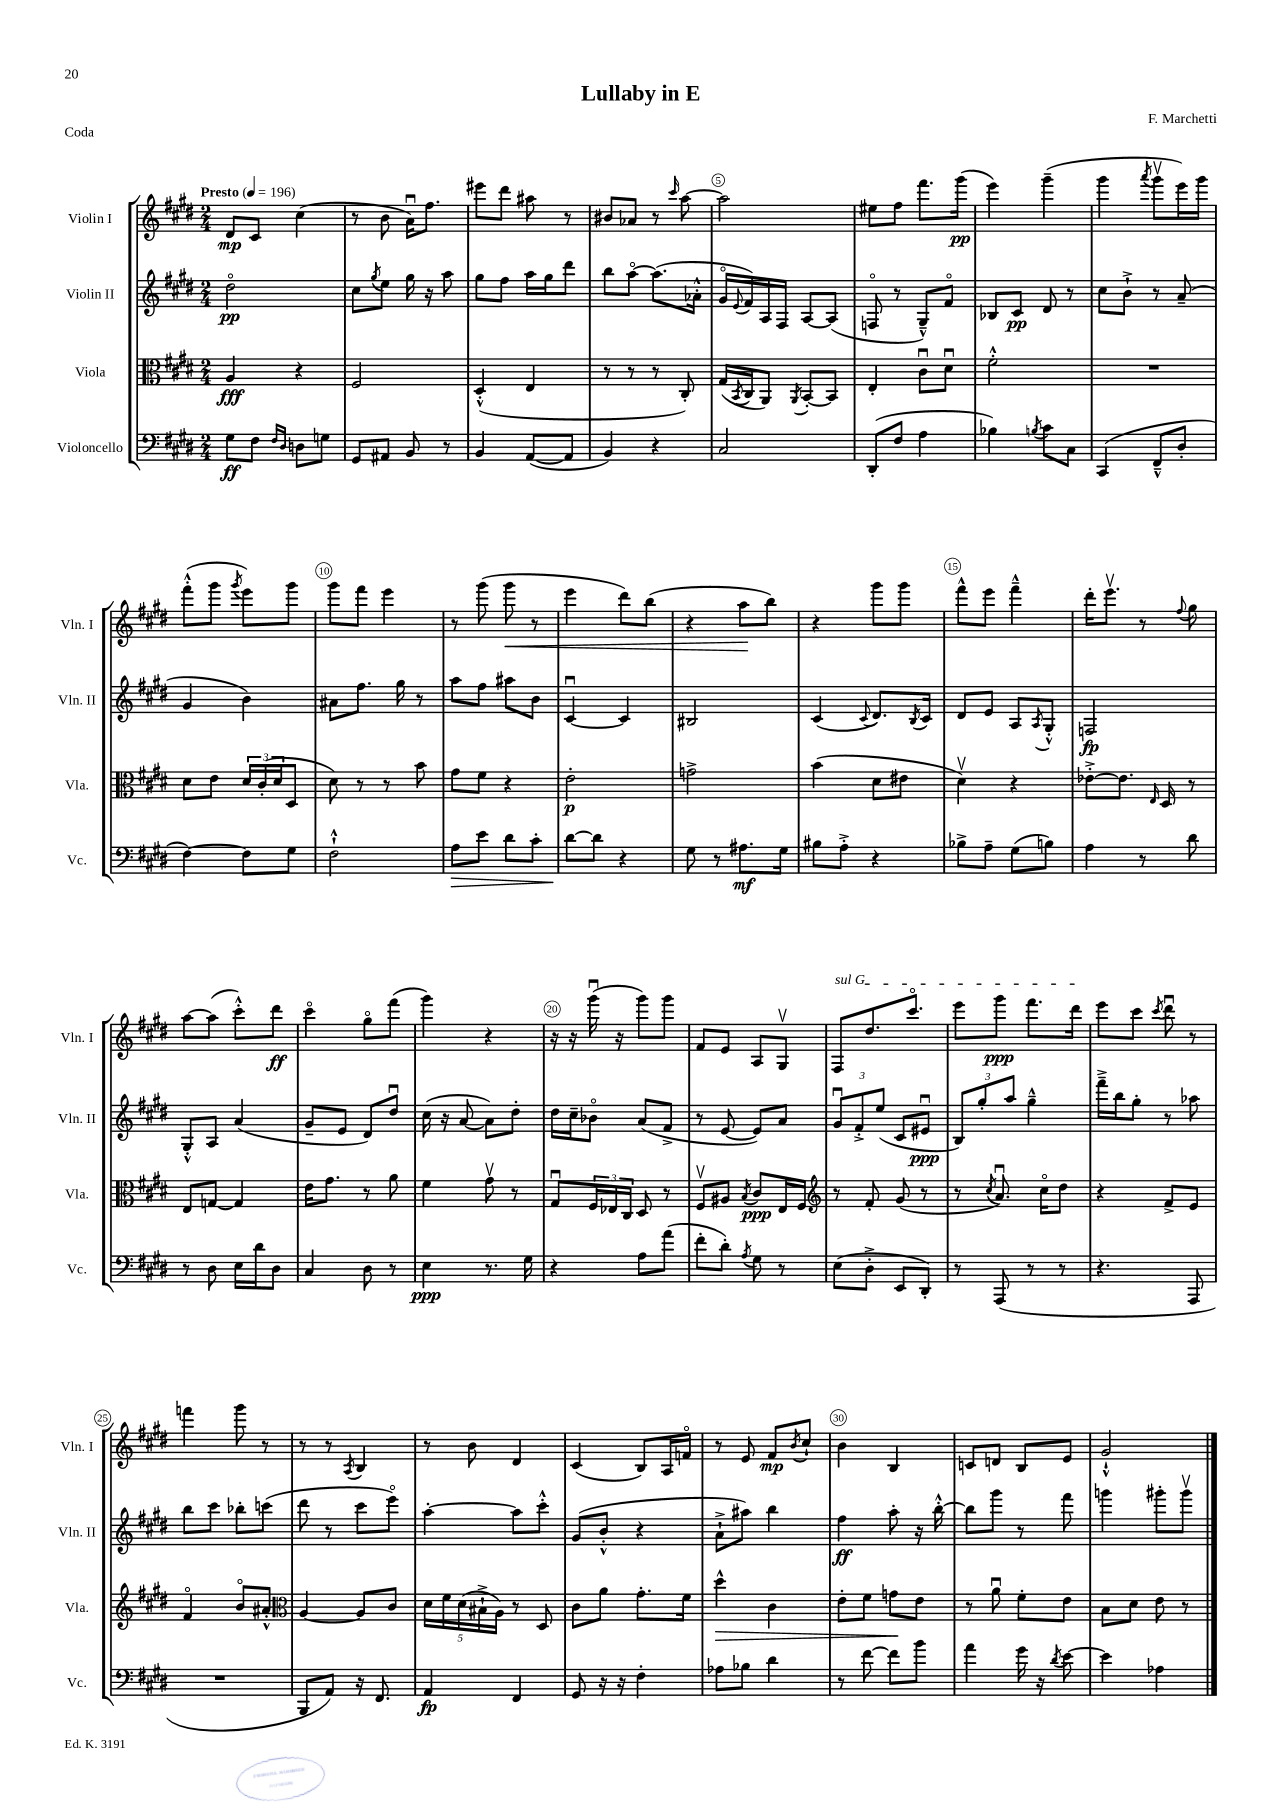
\header { title = "Lullaby in E" composer = "F. Marchetti" piece = "Coda" }
<<
\new StaffGroup <<
\new Staff = "s0" \with { instrumentName = "Violin I" shortInstrumentName = "Vln. I" } {
    \clef treble \key e \major \numericTimeSignature \time 2/4 \tempo "Presto" 4 = 196
    dis'8\mp cis'8 cis''4( |
    r8 b'8 a'16\downbow) fis''8. |
    eis'''8 dis'''8 ais''8 r8 |
    bis'8 aes'8 r8 \grace { cis'''16 } a''8~ |
    a''2 |
    eis''8 fis''8 fis'''8. gis'''16\pp( |
    e'''4) gis'''4--( |
    gis'''4 \acciaccatura { a'''8 } gis'''8\upbow e'''16) gis'''16 |
    fis'''8-.-^( gis'''8 \acciaccatura { gis'''8 } e'''8) gis'''8 |
    gis'''8 fis'''8 e'''4 |
    r8 gis'''8( gis'''8\< r8 |
    e'''4 dis'''8) b''8( |
    r4 a''8\! b''8) |
    r4 gis'''8 gis'''8 |
    fis'''8-^ e'''8 fis'''4---^ |
    dis'''16-. e'''8.\upbow r8 \appoggiatura { fis''8 } gis''8 |
    a''8~ a''8( cis'''8-.-^) dis'''8\ff |
    cis'''4\flageolet gis''8\flageolet fis'''8( |
    gis'''4) r4 |
    r16 r16 gis'''16\downbow( r16 gis'''8) gis'''8 |
    fis'8 e'8 a8 gis8\upbow |
    \once \override TextSpanner.bound-details.left.text = \markup { \italic "sul G" } fis8\startTextSpan dis''8. cis'''8.\flageolet |
    e'''8 gis'''8\ppp fis'''8. dis'''16\stopTextSpan |
    e'''8 cis'''8 \acciaccatura { cis'''8 } dis'''8\downbow r8 |
    f'''4 gis'''8 r8 |
    r8 r8 \acciaccatura { a8 } b4 |
    r8 b'8 dis'4 |
    cis'4( b8) a16 f'16\flageolet |
    r8 e'8 fis'8\mp \acciaccatura { b'8 } cis''8-! |
    b'4 b4 |
    c'8 d'8 b8 e'8 |
    gis'2-!-^ \bar "|." |
}
\new Staff = "s1" \with { instrumentName = "Violin II" shortInstrumentName = "Vln. II" } {
    \clef treble \key e \major \numericTimeSignature \time 2/4
    dis''2\flageolet\pp |
    cis''8 \acciaccatura { gis''8 } e''8 gis''16 r16 a''8 |
    gis''8 fis''8 a''16 gis''16 dis'''8 |
    b''8 a''8~\flageolet a''8.( aes'16-.-^ |
    gis'16\flageolet \appoggiatura { e'8 } fis'16) a16 fis16 a8~ a8( |
    f8\flageolet r8 gis8---^) fis'8\flageolet |
    bes8 cis'8\pp dis'8 r8 |
    cis''8 b'8-!-> r8 a'8--( |
    gis'4 b'4) |
    ais'8 fis''8. gis''16 r8 |
    a''8 fis''8 ais''8 b'8 |
    cis'4~\downbow cis'4 |
    bis2 |
    cis'4( \appoggiatura { cis'8 } dis'8.) \acciaccatura { b8 } cis'16 |
    dis'8 e'8 a8 \acciaccatura { a8 } gis8-.-^ |
    f2\fp |
    gis8-.-^ a8 a'4( |
    gis'8-- e'8 dis'8) dis''8\downbow |
    cis''16( r16 a'8~ a'8) dis''8-. |
    dis''16 cis''16-- bes'8\flageolet a'8( fis'8-> |
    r8 e'8~ e'8) a'8 |
    \tuplet 3/2 { gis'8\downbow fis'8-.-> e''8( } cis'8 eis'8\downbow\ppp |
    \tuplet 3/2 { b8) gis''8-. a''8 } gis''4---^ |
    fis'''16---> b''16 gis''8-. r8 aes''8 |
    b''8 cis'''8 bes''8-. c'''8( |
    dis'''8 r8 cis'''8 e'''8\flageolet) |
    a''4~-. a''8 cis'''8-.-^ |
    gis'8( b'8-.-^ r4 |
    a'8-!-> ais''8) b''4 |
    fis''4\ff a''8-. r16 b''16~-.-^ |
    b''8 gis'''8 r8 fis'''8 |
    g'''4 gis'''8-. gis'''8\upbow \bar "|." |
}
\new Staff = "s2" \with { instrumentName = "Viola" shortInstrumentName = "Vla." } {
    \clef alto \key e \major \numericTimeSignature \time 2/4
    a4\fff r4 |
    fis2 |
    dis4-.-^( e4 |
    r8 r8 r8 cis8-.) |
    gis16( \acciaccatura { b,8 } cis16 a,8) \acciaccatura { a,8 } b,8~-. b,8 |
    e4-. cis'8\downbow dis'8\downbow |
    fis'2-.-^ |
    R2 |
    dis'8 e'8 \tuplet 3/2 { dis'16 cis'16-.( dis'16 } dis8 |
    dis'8) r8 r8 b'8 |
    gis'8 fis'8 r4 |
    e'2-.\p |
    g'2-> |
    b'4( dis'8 eis'8 |
    dis'4\upbow) r4 |
    ees'8~-.-> ees'8. \grace { e16 } dis16 r8 |
    e8 g8~ g4 |
    e'16 gis'8. r8 a'8 |
    fis'4 gis'8\upbow r8 |
    gis8\downbow \tuplet 3/2 { fis16 ees16 cis16 } dis8 r8 |
    fis8\upbow ais8 \acciaccatura { b8 } cis'8\ppp e16 fis16 |
    \clef treble r8 fis'8-. gis'8( r8 |
    r8 \acciaccatura { cis''8 } a'8.\downbow) cis''16\flageolet dis''8 |
    r4 fis'8-> e'8 |
    fis'4\flageolet b'8\flageolet ais'8-.-^ |
    \clef alto a4~ a8 cis'8 |
    \tuplet 5/4 { dis'16 fis'16 dis'16( bis16-!-> a16) } r8 dis8 |
    cis'8 a'8 gis'8.-. fis'16 |
    dis''4-^\> cis'4 |
    e'8-. fis'8 g'8\! e'8 |
    r8 a'8\downbow fis'8-. e'8 |
    b8 dis'8 e'8 r8 \bar "|." |
}
\new Staff = "s3" \with { instrumentName = "Violoncello" shortInstrumentName = "Vc." } {
    \clef bass \key e \major \numericTimeSignature \time 2/4
    gis8\ff fis8 \grace { fis16 dis16 } d8 g8 |
    gis,8 ais,8 b,8 r8 |
    b,4 a,8~( a,8 |
    b,4) r4 |
    cis2 |
    dis,8-.( fis8 a4 |
    bes4) \acciaccatura { b8 } cis'8 cis8 |
    cis,4( fis,8---^ dis8-. |
    fis4~) fis8 gis8 |
    fis2-!-^ |
    a8\> e'8 dis'8 cis'8-. |
    dis'8~\! dis'8 r4 |
    gis8 r8 ais8.\mf gis16 |
    bis8 a8-.-> r4 |
    bes8-> a8-- gis8( b8) |
    a4 r8 dis'8 |
    r8 dis8 e16 dis'16 dis8 |
    cis4 dis8 r8 |
    e4\ppp r8. gis16 |
    r4 a8 a'8( |
    fis'8-. dis'8-.) \acciaccatura { a8 } gis8 r8 |
    e8( dis8-.-> e,8 dis,8-.) |
    r8 a,,8( r8 r8 |
    r4. a,,8 |
    R2 |
    b,,8 a,8) r16 fis,8. |
    a,4\fp fis,4 |
    gis,8 r16 r16 fis4-. |
    aes8 bes8 dis'4 |
    r8 fis'8~ fis'8 b'8 |
    a'4 gis'16 r16 \acciaccatura { dis'8 } e'8~ |
    e'4 aes4 \bar "|." |
}
>>
>>
\layout { \context { \Score \override BarNumber.break-visibility = ##(#f #t #t) barNumberVisibility = #(every-nth-bar-number-visible 5) \override BarNumber.stencil = #(make-stencil-circler 0.1 0.3 ly:text-interface::print) } }
